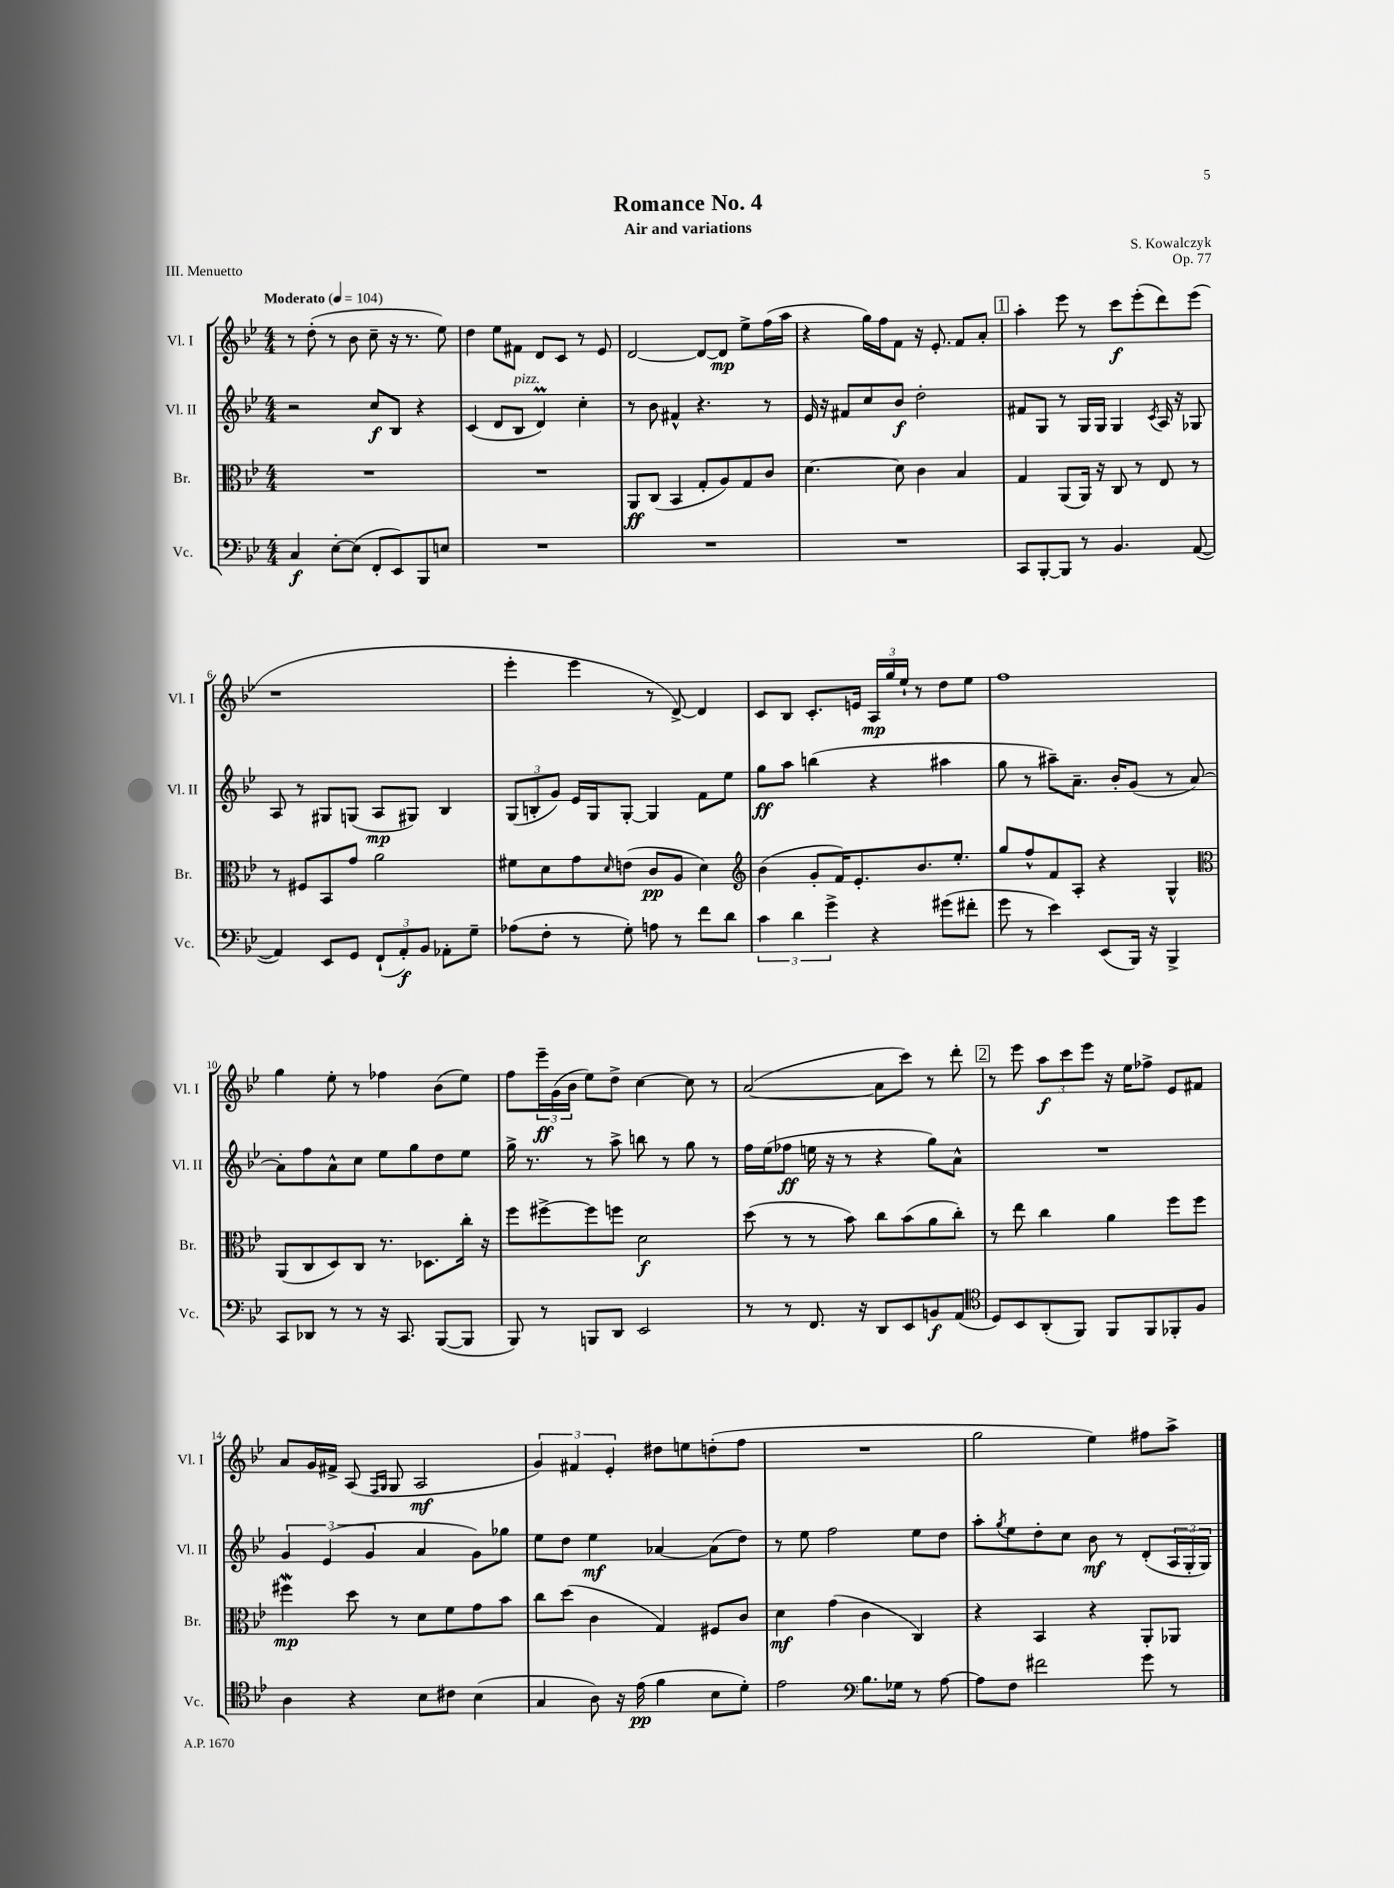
\header { title = "Romance No. 4" composer = "S. Kowalczyk" subtitle = "Air and variations" opus = "Op. 77" piece = "III. Menuetto" }
<<
\new StaffGroup <<
\new Staff = "s0" \with { instrumentName = "Vl. I" shortInstrumentName = "Vl. I" } {
    \clef treble \key bes \major \numericTimeSignature \time 4/4 \tempo "Moderato" 4 = 104
    r8 d''8-.( r8 bes'8 c''8-- r16 r8. ees''8) |
    d''4 ees''8 fis'8 d'8 c'8 r8 ees'8 |
    d'2~ d'8~ d'8\mp ees''8-> f''16( a''16 |
    r4 g''16) f''16 f'8 r16 ees'8.-. f'8 a'8-. |
    \mark \markup { \box "1" } a''4-. ees'''8 r8 c'''8\f ees'''8-.( d'''8) ees'''8( |
    r1 |
    ees'''4-. ees'''4 r8 d'8~->) d'4 |
    c'8 bes8 c'8.-. e'16 \tuplet 3/2 { a16\mp g''16 ees''16-! } r8 d''8 ees''8 |
    f''1 |
    g''4 ees''8-. r8 fes''4 bes'8( ees''8) |
    f''8 \tuplet 3/2 { ees'''16--\ff g'16( bes'16 } ees''8) d''8-> c''4~ c''8 r8 |
    a'2~( a'8 c'''8) r8 d'''8-. |
    \mark \markup { \box "2" } r8 ees'''8 \tuplet 3/2 { a''8\f c'''8 ees'''8 } r16 ees''16 fes''8-> ees'8 fis'8 |
    a'8 g'16 fis'16-> a8( \grace { f16 g16 } g8 a2\mf |
    \tuplet 3/2 { g'4) fis'4 ees'4-. } dis''8 e''8 d''8-.( f''8 |
    R1 |
    g''2 ees''4) fis''8 a''8-> \bar "|." |
}
\new Staff = "s1" \with { instrumentName = "Vl. II" shortInstrumentName = "Vl. II" } {
    \clef treble \key bes \major \numericTimeSignature \time 4/4
    r2 c''8\f bes8 r4 |
    c'4( d'8 bes8^\markup { \italic "pizz." } d'4\prall) c''4-. |
    r8 bes'8 fis'4-^ r4. r8 |
    ees'16 r16 fis'8 c''8 bes'8\f d''2-. |
    \mark \markup { \box "1" } fis'8 g8 r8 g16 g16 g4 \acciaccatura { c'8 } a16 r16 ges8 |
    a8 r8 gis8 g8( a8\mp gis8) bes4 |
    \tuplet 3/2 { g8( b8-. g'8) } ees'16 g16 g8~-. g4 f'8 ees''8 |
    g''8\ff a''8 b''4( r4 ais''4 |
    g''8 r8 ais''8--) a'8.-- bes'16-. g'8( r8 a'8~) |
    a'8-. f''8 a'8-^ c''8 ees''8 g''8 d''8 ees''8 |
    g''16-> r8. r8 a''8-> b''8 r8 g''8 r8 |
    f''16 ees''16( fes''8\ff e''16 r16 r8 r4 g''8) a'8-^ |
    \mark \markup { \box "2" } R1 |
    \tuplet 3/2 { g'4 ees'4( g'4 } a'4 g'8) ges''8 |
    ees''8 d''8 ees''4\mf aes'4~ aes'8( d''8) |
    r8 ees''8 f''2 ees''8 d''8 |
    a''8-. \acciaccatura { g''8 } ees''8 d''8-. c''8 bes'8\mf r8 d'8-.( \tuplet 3/2 { a16 g16-. g16) } \bar "|." |
}
\new Staff = "s2" \with { instrumentName = "Br." shortInstrumentName = "Br." } {
    \clef alto \key bes \major \numericTimeSignature \time 4/4
    R1 |
    R1 |
    a,8\ff c8( bes,4 g8-. a8) g8 c'8 |
    d'4.~ d'8 c'4 bes4 |
    \mark \markup { \box "1" } g4 a,8( a,16) r16 c8 r8 ees8 r8 |
    r8 fis8 bes,8 g'8 a'2 |
    fis'8 d'8 g'8 \grace { d'16 } e'8( c'8\pp a8 d'4) |
    \clef treble bes'4( g'8-. f'16) ees'8.-. bes'8. ees''8.-. |
    g''8 f''8-^ f'8 a8-. r4 g4-^ |
    \clef alto a,8( c8 d8) c8 r8. des8. c''16-. r16 |
    f''8 fis''8~-> fis''8 f''8 d'2\f |
    d''8( r8 r8 bes'8) c''8 bes'8( a'8 c''8-.) |
    \mark \markup { \box "2" } r8 ees''8 c''4 a'4 f''8 f''8 |
    fis''4\mordent\mp d''8 r8 d'8 f'8 g'8 bes'8 |
    c''8 d''8( c'4 g4) fis8 c'8 |
    d'4\mf g'4( c'4 c4) |
    r4 bes,4 r4 a,8-. aes,8 \bar "|." |
}
\new Staff = "s3" \with { instrumentName = "Vc." shortInstrumentName = "Vc." } {
    \clef bass \key bes \major \numericTimeSignature \time 4/4
    c4\f ees8~-. ees8( f,8-. ees,8) bes,,8 e8 |
    R1 |
    R1 |
    R1 |
    \mark \markup { \box "1" } c,8 bes,,8~-. bes,,8 r8 bes,4. a,8~( |
    a,4) ees,8 g,8 \tuplet 3/2 { f,8-!( a,8-.\f) bes,8 } aes,8-. g8-- |
    aes8( f8-. r8 g8-.) a8 r8 f'8 d'8 |
    \tuplet 3/2 { c'4 d'4 g'4-> } r4 gis'8( fis'8-. |
    g'8 r8 ees'4) ees,8( bes,,16) r16 bes,,4-> |
    c,8 des,8 r8 r8 r16 c,8. bes,,8~( bes,,8 |
    bes,,8) r8 b,,8 d,8 ees,2 |
    r8 r8 f,8. r16 d,8 ees,8 b,8\f a,8( |
    \mark \markup { \box "2" } \clef tenor d8) bes,8 a,8-.( f,8) f,8 f,8 fes,8-. f8 |
    a4 r4 bes8 cis'8 bes4( |
    g4 a8) r16 ees'16\pp( f'4 bes8 d'8-.) |
    ees'2 \clef bass bes8. ges16 r8 a8~ |
    a8 f8 fis'2 g'8 r8 \bar "|." |
}
>>
>>
